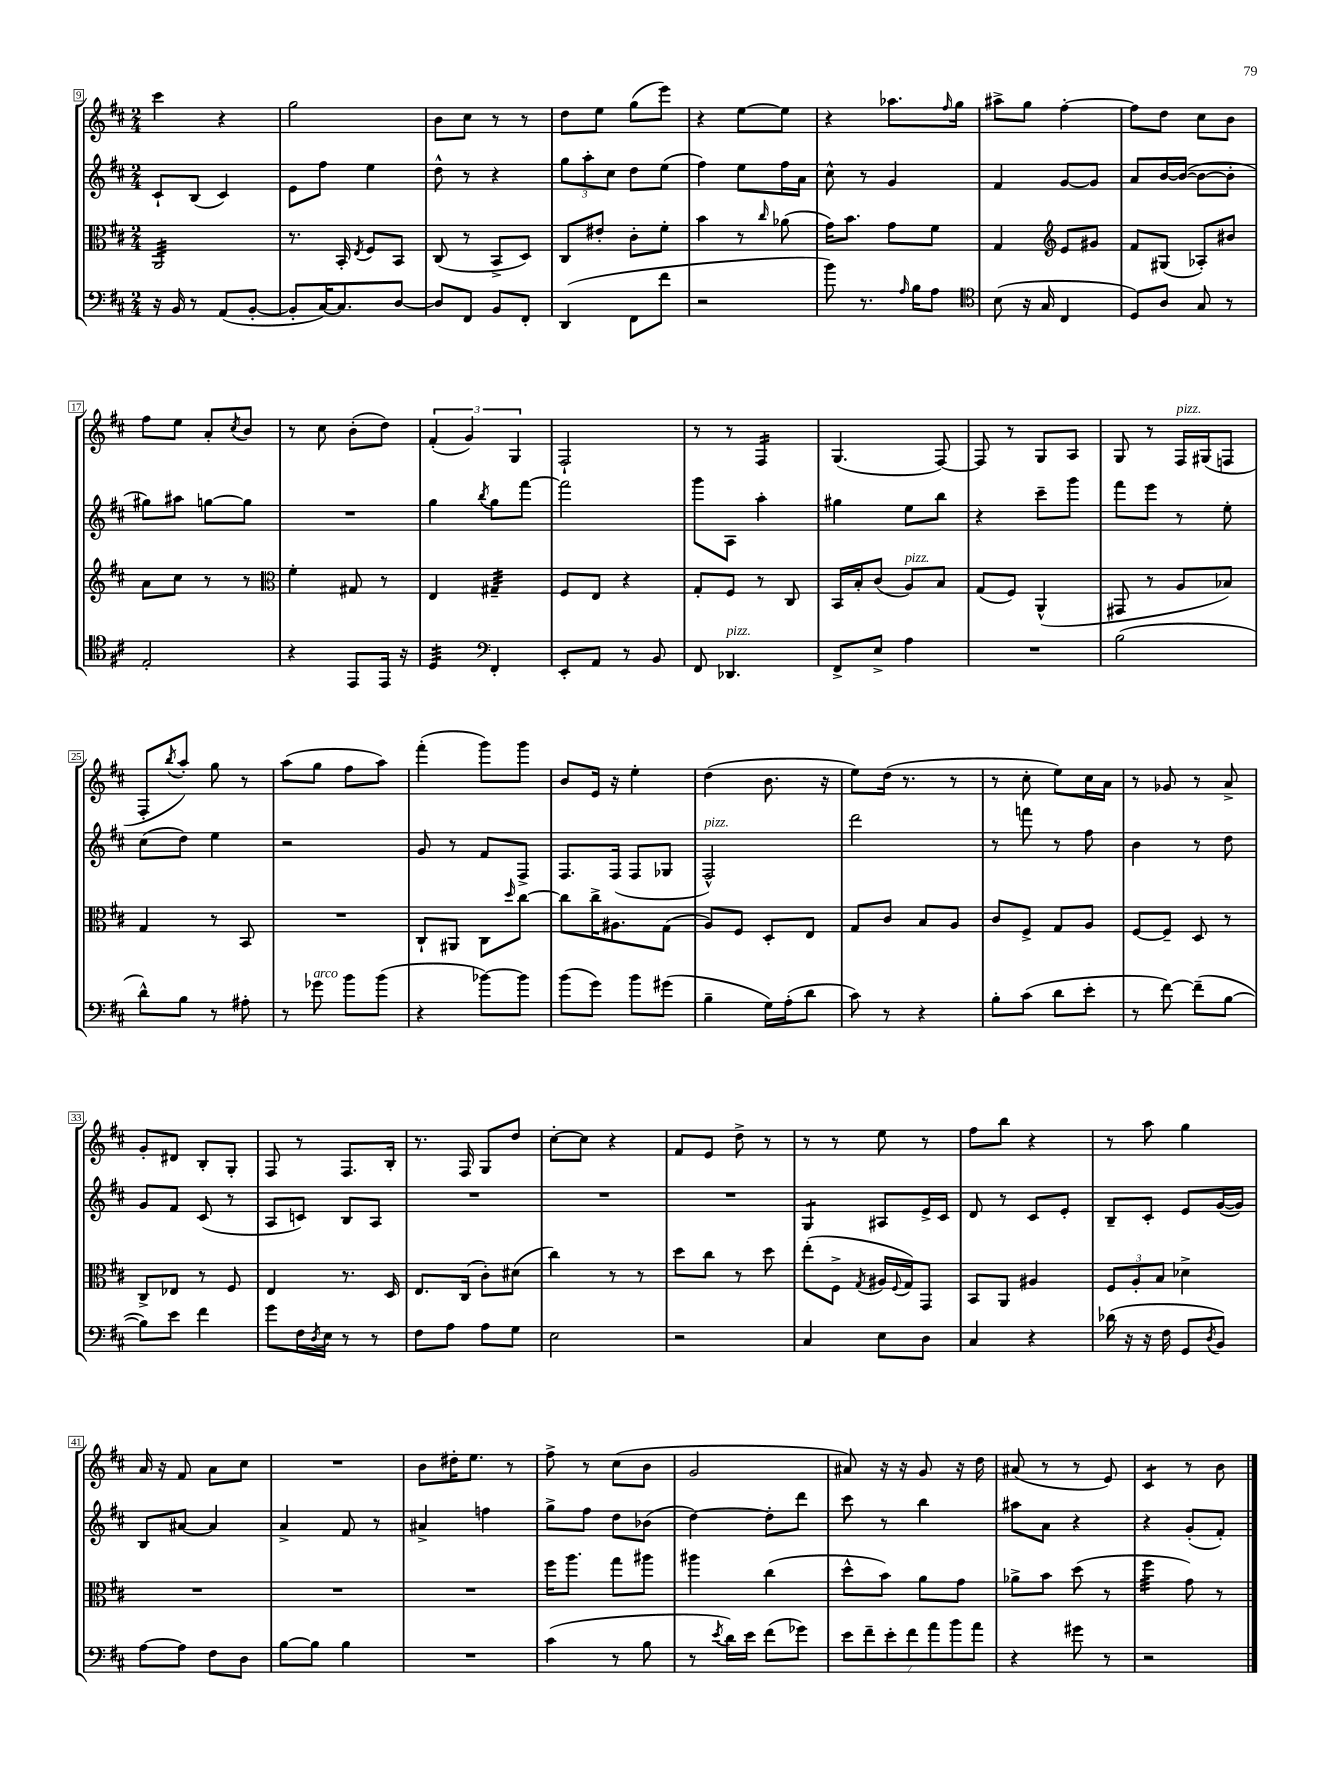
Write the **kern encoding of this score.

**kern	**kern	**kern	**kern
*staff4	*staff3	*staff2	*staff1
*clefF4	*clefC3	*clefG2	*clefG2
*k[f#c#]	*k[f#c#]	*k[f#c#]	*k[f#c#]
*M2/4	*M2/4	*M2/4	*M2/4
16r	2AA/	8c#`/L	4ccc#\
16BB/	.	.	.
8r	.	(8B/J	.
(8AA/L	.	4c#/)	4r
[8BB'/J	.	.	.
=	=	=	=
8BB'/]L	8.r	8e\L	2gg\
[16C#/K)	.	8ff#\J	.
8.C#/]	16BB'/	.	.
.	8qE/	.	.
.	8F#/L	4ee\	.
[8D/J	8BB/J	.	.
=	=	=	=
8D/]L	(8C#/	8dd^^\	8b\L
8FF#/J	8r	8r	8cc#\J
8BB/L	8BB^/L	4r	8r
8FF#'/J	8D/J)	.	8r
=	=	=	=
(4DD/	8C#/L	12gg\L	8dd\L
.	.	12aa'\	.
.	8e#'/J	.	8ee\J
.	.	12cc#\J	.
8FF#\L	8c#'\L	8dd\L	(8gg\L
8f#\J	8f#'\J	(8ee\J	8eee\J)
=	=	=	=
2r	4b\	4ff#\)	4r
.	8r	8ee\L	[8ee\L
.	16qqcc#/	.	.
.	(8a-\	16ff#\L	8ee\]J
.	.	16a\JJ	.
=	=	=	=
8b\)	16g\LK)	8cc#^^\	4r
.	8.b\J	.	.
8.r	.	8r	.
.	8g\L	4g/	8.aa-\L
16qqA/	.	.	.
16B\LK	.	.	.
8A\J	8f#\J	.	.
.	.	.	16qqff#/
.	.	.	16gg\Jk
=	=	=	=
*clefC4	*	*	*
(8B\	4G/	4f#/	8aa#^\L
16r	.	.	8gg\J
16G/	.	.	.
*	*clefG2	*	*
4C#/	8e/L	[8g/L	[4ff#'\
.	8g#/J	8g/]J	.
=	=	=	=
8D/L)	8f#/L	8a/L	8ff#\]L
8A/J	(8G#/J	[16b/L	8dd\J
.	.	(16b/_JJ	.
8G/	8A-'/L)	8b\_L	8cc#\L
8r	8b#/J	8b'\]J	8b\J
=	=	=	=
2E'/	8a\L	8gg#\L)	8ff#\L
.	8cc#\J	8aa#\J	8ee\J
.	8r	[8gg\L	8a'/L
.	.	.	8qcc#/
.	8r	8gg\]J	8b/J
=	=	=	=
*	*clefC3	*	*
4r	4f#'\	2r	8r
.	.	.	8cc#\
8EE/L	8G#/	.	(8b'\L
16EE/Jk	8r	.	8dd\J)
16r	.	.	.
=	=	=	=
4D/	4E/	4gg\	(6f#'/
.	.	.	6g/)
*clefF4	*	*	*
.	.	8qbb/	.
4FF#'/	4G#~/	8gg\L	.
.	.	.	6G/
.	.	[8fff#\J	.
=	=	=	=
8EE'/L	8F#/L	2fff#\]	2F#`/
8AA/J	8E/J	.	.
8r	4r	.	.
8BB/	.	.	.
=	=	=	=
8FF#/	8G'/L	8ggg\L	8r
4.DD-/	8F#/J	8A\J	8r
.	8r	4aa'\	4F#/
.	8C#/	.	.
=	=	=	=
8FF#^/L	16BB/LL	4gg#\	(4.G/
.	16B'/J	.	.
8E^/J	(8c#/J	.	.
4A\	8A/L)	8ee\L	.
.	8B/J	8bb\J	[8F#/)
=	=	=	=
2r	(8G/L	4r	8F#/]
.	8F#/J)	.	8r
.	(4AA^^/	8ccc#~\L	8G/L
.	.	8ggg\J	8A/J
=	=	=	=
(2B\	8GG#/	8fff#\L	8G/
.	8r	8eee\J	8r
.	8A/L	8r	16F#/LL
.	.	.	(16G#/J
.	8B-/J)	8ee'\	8F/J
=	=	=	=
8d^^\L)	4G/	(8cc#\L	8F#'/L
.	.	.	8qbb/
8B\J	.	8dd\J)	8aa'/J)
8r	8r	4ee\	8gg\
8A#'\	8BB/	.	8r
=	=	=	=
8r	2r	2r	(8aa\L
8g-\	.	.	8gg\J
8b\L	.	.	8ff#\L
(8b\J	.	.	8aa\J)
=	=	=	=
4r	8C#`/L	8g/	(4fff#'\
.	8AA#/J	8r	.
[8b-\L)	8C#\L	8f#/L	8ggg\L)
.	16qqdd/	.	.
8b-\]J	[8cc#\J	8F#^/J	8ggg\J
=	=	=	=
(8b\L	8cc#\]L	8.F#/L	8b/L
8g\J)	16cc#^\K	.	16e/Jk
.	8.A#\	(16F#/Jk	16r
8b\L	.	8F#/L	4ee'\
(8g#\J	(8G\J	8G-/J	.
=	=	=	=
4B~\	8A/L)	2F#^^/)	(4dd\
.	8F#/J	.	.
16G\LL)	8D'/L	.	8.b\
(16A'\J	.	.	.
8d\J	8E/J	.	.
.	.	.	16r
=	=	=	=
8c#\)	8G/L	2ddd\	8ee\L)
8r	8c#/J	.	(16dd\Jk
.	.	.	8.r
4r	8B/L	.	.
.	8A/J	.	8r
=	=	=	=
8B'\L	8c#/L	8r	8r
(8c#\J	8F#^/J	8fff\	8cc#'\
8d\L	8G/L	8r	8ee\L)
8e'\J	8A/J	8ff#\	16cc#\L
.	.	.	16a\JJ
=	=	=	=
8r	[8F#/L	4b\	8r
[8f#\)	8F#~/]J	.	8g-/
(8f#~\]L	8D/	8r	8r
[8B\J	8r	8dd\	8a^/
=	=	=	=
8B\]L)	8C#^/L	8g/L	8g'/L
8e\J	8E-/J	8f#/J	8d#/J
4f#\	8r	(8c#/	8B'/L
.	8F#/	8r	8G'/J
=	=	=	=
8g\L	4E/	8A/L	8F#/
16F#\L	.	8c/J)	8r
8qD/	.	.	.
16E\JJ	.	.	.
8r	8.r	8B/L	8.F#/L
8r	.	8A/J	.
.	16D/	.	16B'/Jk
=	=	=	=
8F#\L	8.E/L	2r	8.r
8A\J	.	.	.
.	(16C#/Jk	.	16F#/
8A\L	8c#'\L)	.	8G/L
8G\J	(8d#\J	.	8dd/J
=	=	=	=
2E\	4cc#\)	2r	[8cc#'\L
.	.	.	8cc#\]J
.	8r	.	4r
.	8r	.	.
=	=	=	=
2r	8dd\L	2r	8f#/L
.	8cc#\J	.	8e/J
.	8r	.	8dd^\
.	8dd\	.	8r
=	=	=	=
4C#/	(8ee'\L	4G/	8r
.	8F#^\J	.	8r
.	8qG/	.	.
8E\L	16A#/LL	8A#/L	8ee\
.	8qqF#/	.	.
.	16G/J)	.	.
8D\J	8GG/J	16e^/L	8r
.	.	16c#/JJ	.
=	=	=	=
4C#/	8BB/L	8d/	8ff#\L
.	8AA/J	8r	8bb\J
4r	4A#/	8c#/L	4r
.	.	8e'/J	.
=	=	=	=
(16d-\	12F#/L	8B~/L	8r
16r	.	.	.
.	12A'/	.	.
16r	.	8c#'/J	8aa\
.	12B/J	.	.
16F#\	.	.	.
8GG/L	4d-^\	8e/L	4gg\
8qD/	.	.	.
8BB/J)	.	([16g/L	.
.	.	16g/]JJ)	.
=	=	=	=
[8A\L	2r	8B/L	16a/
.	.	.	16r
8A\]J	.	[8a#/J	8f#/
8F#\L	.	4a#/]	8a\L
8D\J	.	.	8cc#\J
=	=	=	=
[8B\L	2r	4a^/	2r
8B\]J	.	.	.
4B\	.	8f#/	.
.	.	8r	.
=	=	=	=
2r	2r	4a#^/	8b\L
.	.	.	16dd#'\K
.	.	.	8.ee\J
.	.	4ff\	.
.	.	.	8r
=	=	=	=
(4c#\	16ff#\LK	8gg^\L	8ff#^\
.	8.aa\J	.	.
.	.	8ff#\J	8r
8r	8gg\L	8dd\L	(8cc#\L
8B\	8aa#\J	(8b-\J	8b\J
=	=	=	=
8r	4aa#\	[4dd\)	2g/
8qe/	.	.	.
16d\LL)	.	.	.
16e\JJ	.	.	.
(8f#\L	(4cc#\	8dd'\]L	.
8g-\J)	.	8ddd\J	.
=	=	=	=
14e\L	8dd^^\L	8ccc#\	8a#/)
14f#~\	.	.	.
.	8b\J)	8r	16r
14e'\	.	.	.
.	.	.	16r
14f#\	.	.	.
.	8a\L	4bb\	8g/
14a\	.	.	.
14b\	.	.	.
.	8g\J	.	16r
14a\J	.	.	.
.	.	.	16dd\
=	=	=	=
4r	8a-^\L	8aa#\L	(8a#/
.	8b\J	8a\J	8r
8g#\	(8dd\	4r	8r
8r	8r	.	8e/)
=	=	=	=
2r	4ff#\	4r	4c#/
.	8g\)	(8g'/L	8r
.	8r	8f#'/J)	8b\
==	==	==	==
*-	*-	*-	*-
